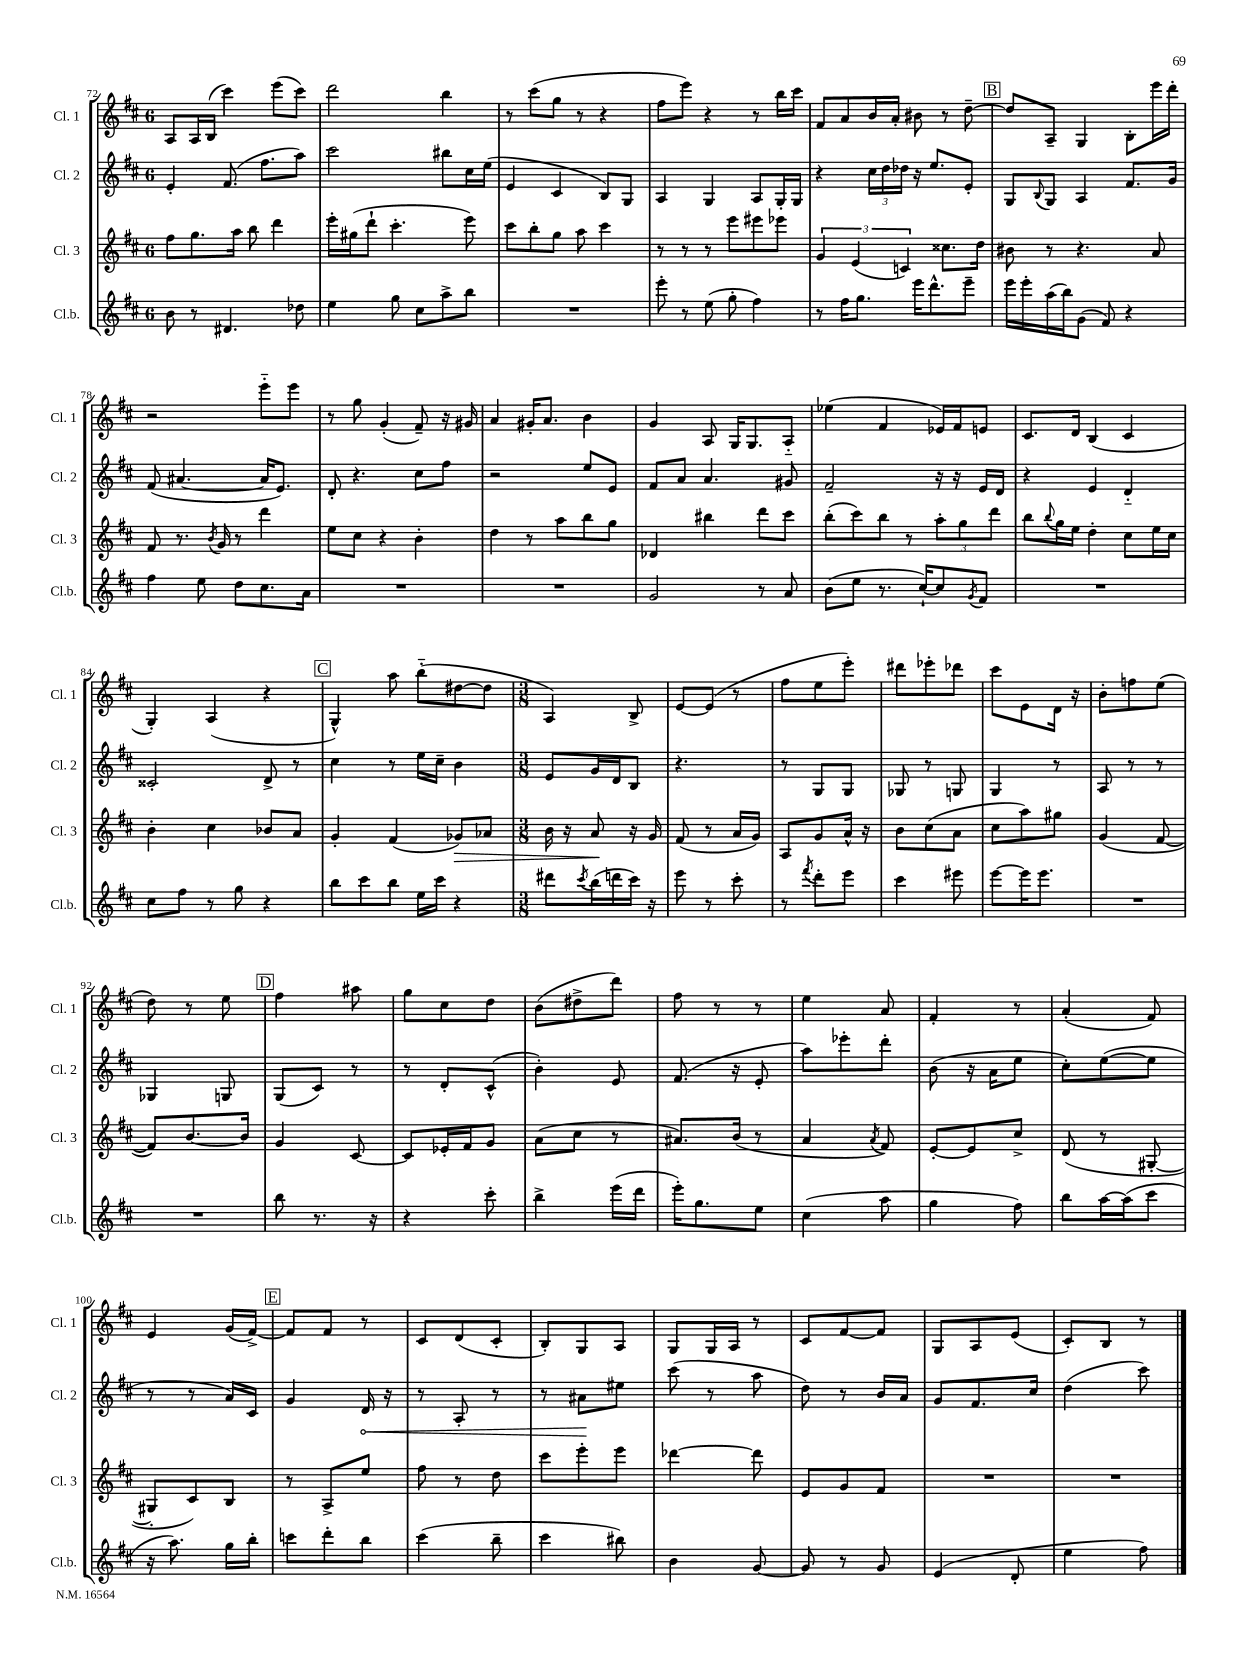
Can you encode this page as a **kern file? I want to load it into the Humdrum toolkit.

**kern	**kern	**dynam	**kern	**dynam	**kern
*part4	*part3	*part3	*part2	*part2	*part1
*staff4	*staff3	*staff3	*staff2	*staff2	*staff1
*I"Cl.b.	*I"Cl. 3	*	*I"Cl. 2	*	*I"Cl. 1
*I'Cl.b.	*I'Cl. 3	*	*I'Cl. 2	*	*I'Cl. 1
*clefG2	*clefG2	*	*clefG2	*	*clefG2
*k[f#c#]	*k[f#c#]	*	*k[f#c#]	*	*k[f#c#]
*M6/8	*M6/8	*	*M6/8	*	*M6/8
=72	=72	=72	=72	=72	=72
8b\	8ff#\L	.	4e'/	.	8A/L
8r	8.gg\	.	.	.	16A/L
.	.	.	.	.	(16B/JJ
4.d#X/	.	.	(8.f#/	.	4ccc#\)
.	16aa\Jk	.	.	.	.
.	8bb\	.	.	.	.
.	.	.	8.ff#\L	.	.
.	4ddd\	.	.	.	(8eee\L
8dd-X\	.	.	8aa\J)	.	8ccc#\J)
=73	=73	=73	=73	=73	=73
4ee\	16eee'\LL	.	2ccc#\	.	2ddd\
.	(16gg#X\J	.	.	.	.
.	8ddd`\J	.	.	.	.
8gg\	4.ccc#'\	.	.	.	.
8cc#\L	.	.	.	.	.
8aa^\	.	.	8bb#X\L	.	4bb\
8bb\J	8eee\)	.	16cc#\L	.	.
.	.	.	(16ee\JJ	.	.
=74	=74	=74	=74	=74	=74
2.r	8ccc#\L	.	4e/	.	8r
.	8bb'\	.	.	.	(8ccc#\L
.	8gg\J	.	4c#/	.	8gg\J
.	8aa\	.	.	.	8r
.	4ccc#\	.	8B/L)	.	4r
.	.	.	8G/J	.	.
=75	=75	=75	=75	=75	=75
8eee'\	8r	.	4A/	.	8ff#\L
8r	8r	.	.	.	8eee\J)
(8ee\	8r	.	4G/	.	4r
8gg'\	8eee\L	.	.	.	.
4ff#\)	8eee#X\	.	8A/L	.	8r
.	8eee-X\J	.	16G'/L	.	16bb\LL
.	.	.	16G/JJ	.	16ccc#\JJ
=76	=76	=76	=76	=76	=76
8r	6g/	.	4r	.	8f#/L
16ff#\KL	.	.	.	.	8a/
.	(6e/	.	.	.	.
8.gg\J	.	.	.	.	.
.	.	.	24cc#\LL	.	16b/L
.	.	.	24dd\	.	.
.	.	.	.	.	16a'/JJ
.	6cn/)	.	24dd-X\JJ	.	.
16eee\KL	.	.	16r	.	8b#X\
8.ddd^^\	.	.	8.ee/L	.	.
.	8.cc##X\L	.	.	.	8r
8eee~\J	.	.	8e'/J	.	[8dd~\
.	16dd\Jk	.	.	.	.
!!LO:REH:place=s1:t=B
=77	=77	=77	=77	=77	=77
16eee\LL	8b#X\	.	8G/L	.	8dd/L]
16eee'\	.	.	.	.	.
.	.	.	8qqB/	.	.
(16aa\	8r	.	8G/J	.	8A~/J
16bb\J)	.	.	.	.	.
(8g\J	4.r	.	4A/	.	4G/
8f#/)	.	.	.	.	.
4r	.	.	8.f#/L	.	8B'\L
.	8a/	.	.	.	16eee\L
.	.	.	16g/Jk	.	16ddd'\JJ
!!LO:LB:g=z
=78	=78	=78	=78	=78	=78
4ff#\	8f#/	.	(8f#/	.	2r
.	8.r	.	[4.a#X/	.	.
8ee\	.	.	.	.	.
.	8qb/	.	.	.	.
.	16g/	.	.	.	.
8dd\L	8r	.	.	.	.
8.cc#\	4ddd\	.	16a#/KL]	.	8eee\L
.	.	.	8.e/J)	.	.
.	.	.	.	.	8eee\J
16a\Jk	.	.	.	.	.
=79	=79	=79	=79	=79	=79
2.r	8ee\L	.	8d'/	.	8r
.	8cc#\J	.	4.r	.	8gg\
.	4r	.	.	.	(4g'/
.	4b'\	.	8cc#\L	.	8f#~/)
.	.	.	8ff#\J	.	16r
.	.	.	.	.	16g#X/
=80	=80	=80	=80	=80	=80
2.r	4dd\	.	2r	.	4a/
.	8r	.	.	.	16g#X'/KL
.	.	.	.	.	8.a/J
.	8aa\L	.	.	.	.
.	8bb\	.	8ee/L	.	4b\
.	8gg\J	.	8e/J	.	.
=81	=81	=81	=81	=81	=81
2g/	4d-X/	.	8f#/L	.	4g/
.	.	.	8a/J	.	.
.	4bb#X\	.	4.a/	.	8A/
.	.	.	.	.	16G/KL
.	.	.	.	.	8.G/
8r	8ddd\L	.	.	.	.
8a/	8ccc#\J	.	8g#X/	.	8A/J
=82	=82	=82	=82	=82	=82
(8b\L	(8bb'\L	.	2f#~/	.	(4ee-X\
8ee\J	8ccc#\)	.	.	.	.
8.r	8bb\J	.	.	.	4f#/
.	8r	.	.	.	.
[16cc#`/KL)	.	.	.	.	.
8cc#/]	12aa'\L	.	16r	.	16e-X/LL)
.	.	.	16r	.	16f#/J
.	12gg\	.	.	.	.
8qg/	.	.	.	.	.
8f#/J	.	.	16e/LL	.	8en/J
.	12ddd\J	.	.	.	.
.	.	.	16d/JJ	.	.
=83	=83	=83	=83	=83	=83
2.r	8bb\L	.	4r	.	8.c#/L
.	8qqbb/	.	.	.	.
.	16gg\L	.	.	.	.
.	16ee\JJ	.	.	.	16d/Jk
.	4dd'\	.	4e/	.	(4B/
.	8cc#\L	.	4d/	.	4c#/
.	16ee\L	.	.	.	.
.	16cc#\JJ	.	.	.	.
!!LO:LB:g=z
=84	=84	=84	=84	=84	=84
8cc#\L	4b'\	.	2c##X'/	.	4G'/)
8ff#\J	.	.	.	.	.
8r	4cc#\	.	.	.	(4A/
8gg\	.	.	.	.	.
4r	8b-X/L	.	8d^/	.	4r
.	8a/J	.	8r	.	.
!!LO:REH:place=s1:t=C
=85	=85	=85	=85	=85	=85
8bb\L	4g'/	.	4cc#\	.	4G^^/)
8ccc#\	.	.	.	.	.
8bb\J	(4f#/	.	8r	.	8aa\
16ee\LL	.	.	16ee\LL	.	(8bb\L
16ccc#\JJ	.	.	16cc#~\JJ	.	.
!	!	!LO:HP:b	!	!	!
4r	8g-X/L)	>	4b\	.	[8dd#X\
.	8a-X/J	.	.	.	8dd#\J]
=86	=86	=86	=86	=86	=86
*M3/8	*M3/8	*	*M3/8	*	*M3/8
8ddd#X\L	16b\	.	8e/L	.	4A/)
.	16r	.	.	.	.
8qccc#/	.	.	.	.	.
(16bb\L	8a/	.	16g/L	.	.
16dddn\	.	.	16d/J	.	.
16ccc#\JJ)	16r	]	8B/J	.	8B^/
16r	16g/	.	.	.	.
=87	=87	=87	=87	=87	=87
8eee\	(8f#/	.	4.r	.	[8e/L
8r	8r	.	.	.	(8e/J]
8ccc#'\	16a/LL	.	.	.	8r
.	16g/JJ)	.	.	.	.
=88	=88	=88	=88	=88	=88
8r	8A/L	.	8r	.	8ff#\L
8qfff#/	.	.	.	.	.
8ddd'\L	8g/	.	8G/L	.	8ee\
8eee\J	16a^^/Jk	.	8G/J	.	8eee'\J)
.	16r	.	.	.	.
=89	=89	=89	=89	=89	=89
4ccc#\	8b\L	.	8G-X/	.	8ddd#X\L
.	(8cc#\	.	8r	.	8eee-X'\
8eee#X\	8a\J	.	8Gn/	.	8ddd-X\J
=90	=90	=90	=90	=90	=90
[8eee\L	8cc#\L	.	4G/	.	8ccc#\L
16eee\K]	8aa\)	.	.	.	8e\
8.eee\J	.	.	.	.	.
.	8gg#X\J	.	8r	.	16d\Jk
.	.	.	.	.	16r
=91	=91	=91	=91	=91	=91
4.r	(4g/	.	8A/	.	8b'\L
.	.	.	8r	.	8ffn\
.	[8f#/	.	8r	.	(8ee\J
!!LO:LB:g=z
=92	=92	=92	=92	=92	=92
4.r	8f#/L])	.	4G-X/	.	8dd\)
.	[8.b/	.	.	.	8r
.	.	.	8Gn/	.	8ee\
.	16b/Jk]	.	.	.	.
!!LO:REH:place=s1:t=D
=93	=93	=93	=93	=93	=93
8bb\	4g/	.	(8G/L	.	4ff#\
8.r	.	.	8c#/J)	.	.
.	[8c#/	.	8r	.	8aa#X\
16r	.	.	.	.	.
=94	=94	=94	=94	=94	=94
4r	8c#/L]	.	8r	.	8gg\L
.	16e-X'/L	.	8d'/L	.	8cc#\
.	16f#/J	.	.	.	.
8ccc#'\	8g/J	.	(8c#^^/J	.	8dd\J
=95	=95	=95	=95	=95	=95
4bb^\	(8a\L	.	4b'\)	.	(8b\L
.	8cc#\J	.	.	.	8dd#X^\
(16eee\LL	8r	.	8e/	.	8ddd\J)
16ddd\JJ	.	.	.	.	.
=96	=96	=96	=96	=96	=96
16eee'\KL)	8.a#X/L)	.	(8.f#/	.	8ff#\
8.gg\	.	.	.	.	.
.	.	.	.	.	8r
.	(16b/Jk	.	16r	.	.
8ee\J	8r	.	8e'/	.	8r
=97	=97	=97	=97	=97	=97
(4cc#\	4a/	.	8aa\L)	.	4ee\
.	.	.	8eee-X'\	.	.
.	8qa/	.	.	.	.
8aa\	8f#/)	.	8ddd'\J	.	8a/
=98	=98	=98	=98	=98	=98
4gg\	[8e'/L	.	(8b\	.	4f#'/
.	8e/]	.	16r	.	.
.	.	.	16a\KL	.	.
8ff#\)	8cc#^/J	.	8ee\J	.	8r
=99	=99	=99	=99	=99	=99
8bb\L	(8d/	.	8cc#'\L)	.	(4a'/
[16aa\L	8r	.	([8ee\	.	.
(16aa\J]	.	.	.	.	.
8ccc#\J	[8G#X'/	.	8ee\J]	.	8f#/)
!!LO:LB:g=z
=100	=100	=100	=100	=100	=100
16r	8G#X'/L]	.	8r	.	4e/
8.aa\)	.	.	.	.	.
.	8c#/)	.	8r	.	.
16gg\LL	8B/J	.	16a/LL)	.	(16g/LL
16bb'\JJ	.	.	16c#/JJ	.	[16f#^/JJ)
!!LO:REH:place=s1:t=E
=101	=101	=101	=101	=101	=101
8cccn\L	8r	.	4g/	.	8f#/L]
8ddd'\	8A^/L	.	.	.	8f#/J
!	!	!	!	!LO:HP:b	!
8bb\J	8ee/J	.	16d/	<	8r
.	.	.	16r	.	.
=102	=102	=102	=102	=102	=102
(4ccc#\	8ff#\	.	8r	.	8c#/L
.	8r	.	8A'/	.	(8d/
8bb~\	8dd\	.	8r	.	8c#'/J
=103	=103	=103	=103	=103	=103
4ccc#\	8ccc#\L	.	8r	.	8B'/L)
.	8eee'\	.	8a#X\L	.	8G/
8bb#X\)	8eee\J	.	8ee#X\J	[	8A/J
=104	=104	=104	=104	=104	=104
4b\	[4ddd-X\	.	(8ccc#\	.	8G/L
.	.	.	8r	.	16G/L
.	.	.	.	.	16A/JJ
[8g/	8ddd-\]	.	8aa\	.	8r
=105	=105	=105	=105	=105	=105
8g/]	8e/L	.	8dd\)	.	8c#/L
8r	8g/	.	8r	.	[8f#/
8g/	8f#/J	.	16b/LL	.	8f#/J]
.	.	.	16a/JJ	.	.
=106	=106	=106	=106	=106	=106
(4e/	4.r	.	8g/L	.	8G/L
.	.	.	8.f#/	.	8A/
8d'/	.	.	.	.	(8e/J
.	.	.	16cc#/Jk	.	.
=107	=107	=107	=107	=107	=107
4ee\	4.r	.	(4dd\	.	8c#'/L)
.	.	.	.	.	8B/J
8ff#\)	.	.	8ccc#\)	.	8r
==	==	==	==	==	==
*-	*-	*-	*-	*-	*-
